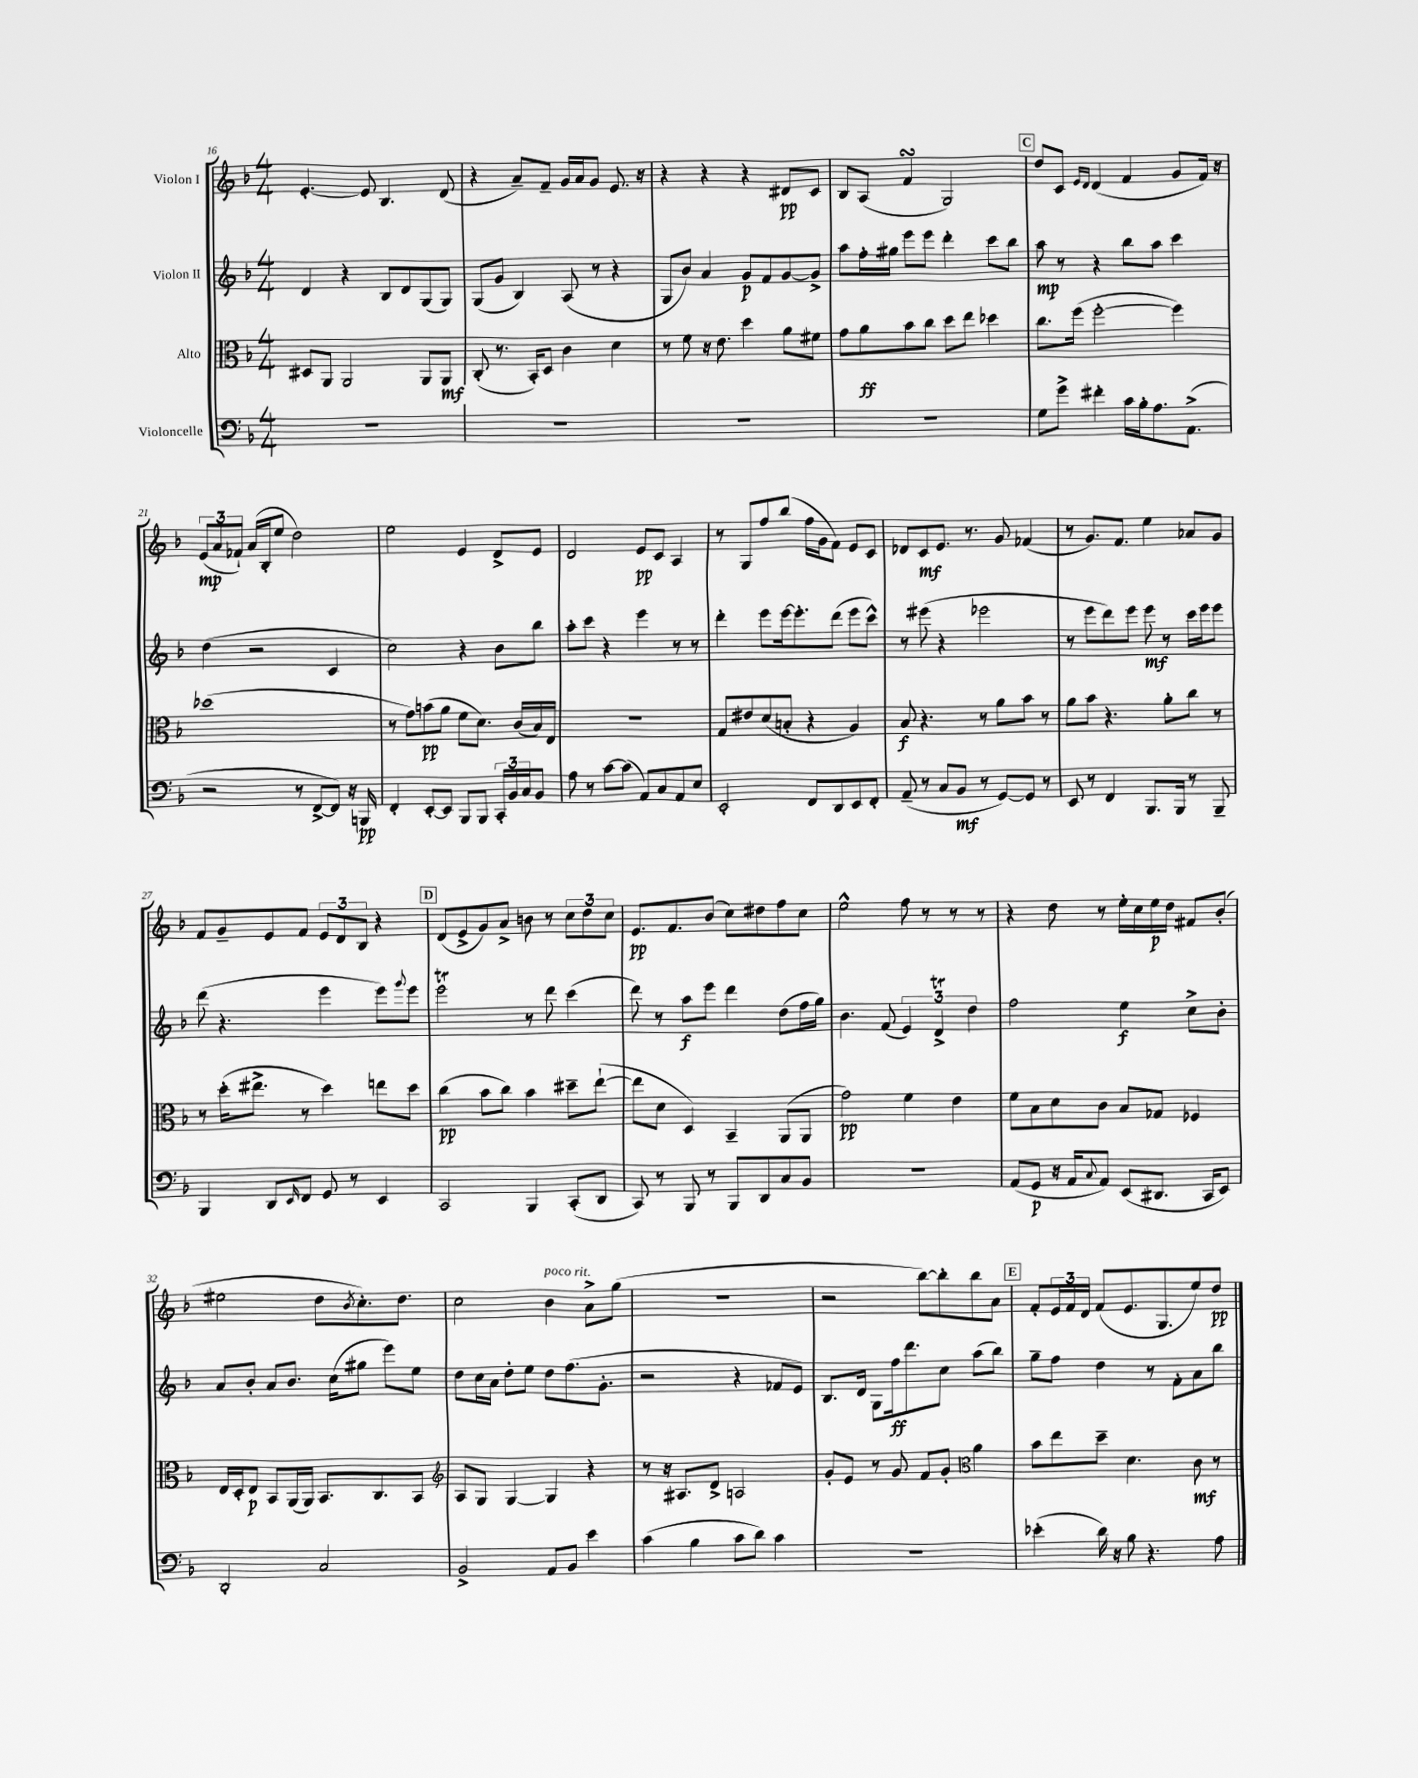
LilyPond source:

<<
\new StaffGroup <<
\new Staff = "s0" \with { instrumentName = "Violon I" } {
    \clef treble \key f \major \numericTimeSignature \time 4/4
    e'4.~-. e'8 bes4. d'8( |
    r4 a'8--) f'8-- g'16 a'16 g'8 e'8. r16 |
    r4 r4 r4 dis'8\pp c'8 |
    bes8 a8( f'4\turn g2) |
    \mark \markup { \box "C" } d''8 c'8 \grace { e'16 d'16 } d'4( f'4 g'8 f'16) r16 |
    \tuplet 3/2 { e'8\mp( a'8 fes'8-!) } a'16( bes16-. e''8 d''2) |
    e''2 e'4 d'8-> e'8 |
    d'2 e'8\pp c'8 a4 |
    r8 g8 f''8 bes''8( f''16 g'16 f'8) e'8 c'8 |
    des'8 c'8\mf e'8. r8. g'8 fes'4( |
    r8 g'8.) f'8. e''4 aes'8 g'8 |
    f'8 g'8-- e'8 f'8 \tuplet 3/2 { e'8 d'8 bes8 } r4 |
    \mark \markup { \box "D" } d'8( e'8-> g'8) a'8-> b'8 r8 \tuplet 3/2 { c''8 d''8 c''8 } |
    e'8.\pp f'8. bes'8( c''8) dis''8 f''8 c''8 |
    e''2-^ f''8 r8 r8 r8 |
    r4 d''8 r8 e''16-. c''16 e''16\p d''16 fis'8 bes'8-.( |
    eis''2 d''8 \acciaccatura { bes'8 } c''8.-.) d''8. |
    c''2 bes'4^\markup { \italic "poco rit." } a'8-> g''8( |
    R1 |
    r2 bes''8~) bes''8-. bes''8 a'8 |
    \mark \markup { \box "E" } f'8-. \tuplet 3/2 { e'16 f'16 d'16 } f'8( e'8. g8. e''8) d''8\pp \bar "|." |
}
\new Staff = "s1" \with { instrumentName = "Violon II" } {
    \clef treble \key f \major \numericTimeSignature \time 4/4
    d'4 r4 bes8 d'8 g8( g8) |
    g8( g'8 bes4) a8( r8 r4 |
    g8 bes'8) a'4 g'8\p f'8 g'8~ g'8-> |
    a''8 f''16-. gis''16 e'''8 e'''8 d'''4-. c'''8 bes''8 |
    \mark \markup { \box "C" } a''8\mp r8 r4 bes''8 a''8 c'''4 |
    d''4( r2 c'4 |
    c''2) r4 bes'8 bes''8 |
    a''8-. c'''8 r4 e'''4 r8 r8 |
    d'''4-. e'''8 e'''16~ e'''8.-. d'''8( e'''8 c'''8-^) |
    r8 eis'''8( r4 ees'''2 |
    r8 e'''8 d'''8) e'''8 e'''8\mf r8 c'''16 e'''16 e'''8 |
    d'''8( r4. e'''4 e'''8) \appoggiatura { g'''8 } e'''8 |
    \mark \markup { \box "D" } e'''2\trill r8 d'''8 c'''4( |
    d'''8) r8 a''8\f e'''8 d'''4 d''8( f''16 g''16) |
    bes'4. f'8( \tuplet 3/2 { e'4) d'4->\trill d''4 } |
    f''2 e''4\f c''8-> bes'8-. |
    a'8 bes'8-. a'8 bes'8. c''16( gis''8 e'''8) e''8 |
    d''8 c''16 a'16 d''8-. e''8 d''8 f''8.( g'8.-. |
    r2 r4 fes'8 e'8) |
    bes8. d'16 g8 f''16\ff d'''8. c''8 a''8( bes''8) |
    \mark \markup { \box "E" } g''8-- f''8 d''4 r8 f'8-. a'8 bes''8 \bar "|." |
}
\new Staff = "s2" \with { instrumentName = "Alto" } {
    \clef alto \key f \major \numericTimeSignature \time 4/4
    dis8 a,8 a,2 a,8 a,8\mf |
    c8-.( r8. bes,16-.) d8 c'4 d'4 |
    r8 f'8 r16 e'8. d''4 a'8 fis'8 |
    g'8 a'8\ff bes'8 c''8 d''8 e''8 des''4 |
    \mark \markup { \box "C" } c''8. f''16( f''2~-. f''4) |
    des''1( |
    r8 g'8) b'8\pp( a'8 f'8 d'8.) c'16( bes16) e16 |
    R1 |
    g8 eis'8 d'8( b8-. r4 a4) |
    bes8\f r4. r8 a'8 bes'8 r8 |
    a'8 bes'8 r4. a'8-. c''8 r8 |
    r8 d''16-.( eis''8.-> r8 d''4) e''8 d''8 |
    \mark \markup { \box "D" } c''4\pp( bes'8 c''8) bes'4 dis''8-- e''8~-!( |
    e''8 d'8 d4) bes,4-- a,8( a,8 |
    g'2\pp) f'4 e'4 |
    f'8 bes8 d'8 c'8 bes8 ges8 fes4 |
    e16 d16-. e8\p bes,8 a,16( a,16) bes,8. c8. bes,8 |
    \clef treble a8 g8 g4~ g4 r4 |
    r8 r16 ais8. d'8-> a2 |
    g'8-. e'8 r8 g'8 f'8 g'8-. \clef alto a'4 |
    \mark \markup { \box "E" } bes'8 e''8 d''8-- d'4. c'8\mf r8 \bar "|." |
}
\new Staff = "s3" \with { instrumentName = "Violoncelle" } {
    \clef bass \key f \major \numericTimeSignature \time 4/4
    R1 |
    R1 |
    R1 |
    R1 |
    \mark \markup { \box "C" } g8 g'8-> fis'4-. c'16 bes16-. a8. a,8.->( |
    r2 r8 f,8~-> f,8) r16 b,,16\pp |
    f,4-. e,8~-. e,8 bes,,8 bes,,8 \tuplet 3/2 { c,16-. bes,16 c16 } bes,8 |
    a8 r8 c'8~ c'8( a,8) c8 a,8 e8 |
    e,2-. f,8 d,8 e,8 f,8-. |
    a,8--( r8 c8 bes,8\mf r8 g,8~) g,8 r8 |
    e,8 r8 f,4 bes,,8. bes,,16 r8 bes,,8-- |
    bes,,4 d,8 \grace { e,16 } f,8 g,8 r8 e,4 |
    \mark \markup { \box "D" } c,2 bes,,4 c,8-.( d,8 |
    c,8) r8 bes,,8 r8 bes,,8 d,8 c8 bes,8 |
    r1 |
    a,8( g,8\p r16 a,16 \appoggiatura { c8 } a,8) e,8( dis,8. c,16 e,8) |
    d,2-. c2 |
    bes,2-> a,8 bes,8 e'4 |
    c'4( bes4 c'8 d'8) c'4 |
    R1 |
    \mark \markup { \box "E" } ees'4-.( d'16) r16 bes8 r4. a8 \bar "|." |
}
>>
>>
\layout { \context { \Score currentBarNumber = #16 } }
